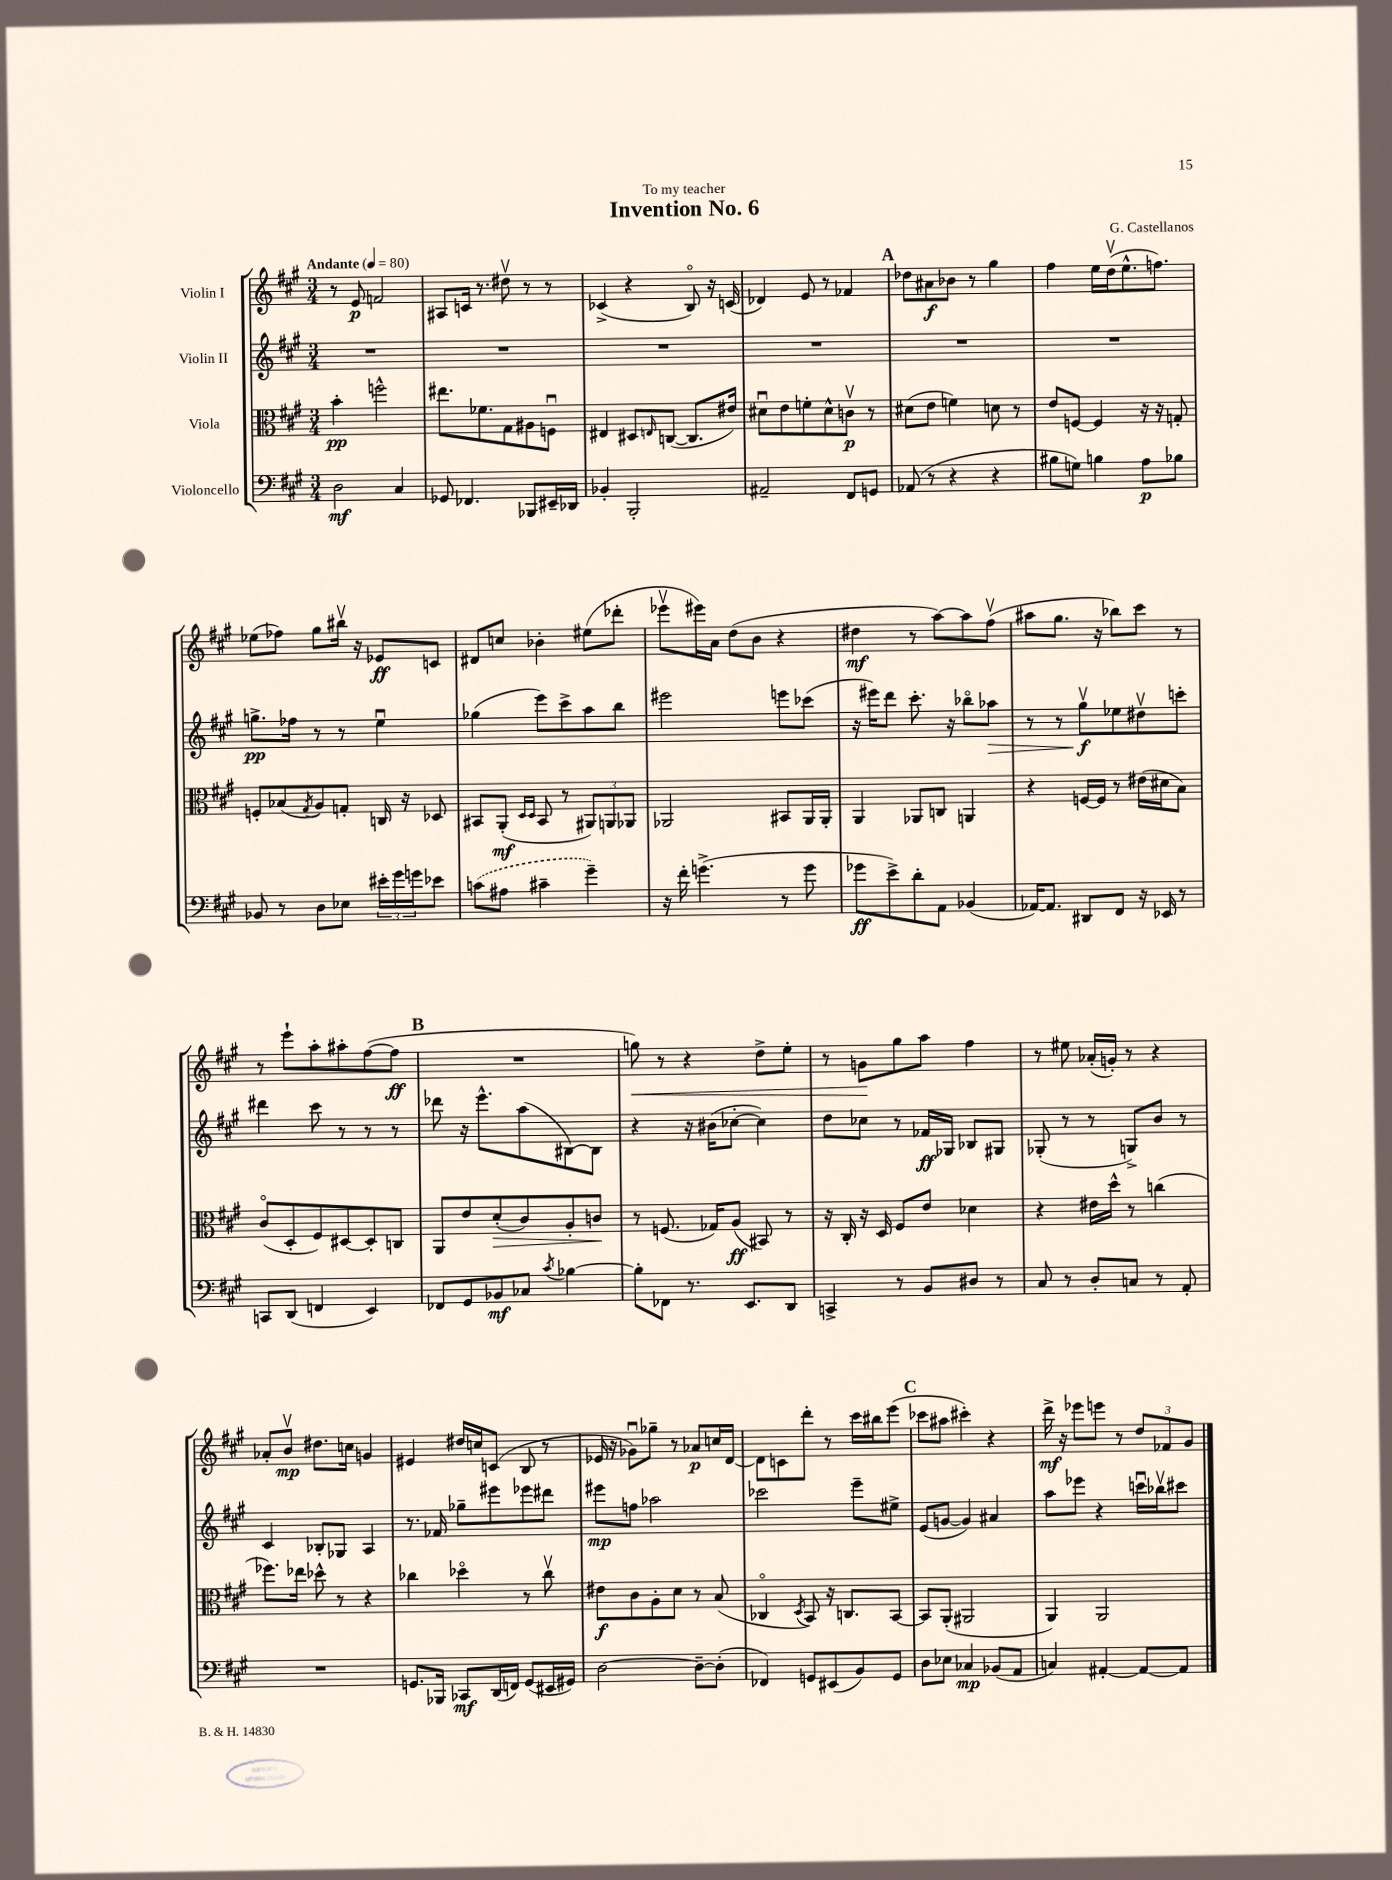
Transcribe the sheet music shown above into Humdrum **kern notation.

**kern	**dynam	**kern	**dynam	**kern	**dynam	**kern	**dynam
*part4	*part4	*part3	*part3	*part2	*part2	*part1	*part1
*staff4	*staff4	*staff3	*staff3	*staff2	*staff2	*staff1	*staff1
*I"Violoncello	*	*I"Viola	*	*I"Violin II	*	*I"Violin I	*
*clefF4	*	*clefC3	*	*clefG2	*	*clefG2	*
*k[f#c#g#]	*	*k[f#c#g#]	*	*k[f#c#g#]	*	*k[f#c#g#]	*
*M3/4	*	*M3/4	*	*M3/4	*	*M3/4	*
*MM80	*	*MM80	*	*MM80	*	*MM80	*
=1	=1	=1	=1	=1	=1	=1	=1
!	!	!	!	!	!	!LO:TX:a:B:t=Andante	!
2D\	mf	4b'\	pp	2.r	.	8r	.
.	.	.	.	.	.	8e/	p
.	.	2ffn^^\	.	.	.	2fn/	.
4C#/	.	.	.	.	.	.	.
=2	=2	=2	=2	=2	=2	=2	=2
8GG-X/	.	8.ee#X\L	.	2.r	.	8A#X/L	.
4.FF-X/	.	.	.	.	.	16cn/Jk	.
.	.	8.f-X\	.	.	.	8.r	.
.	.	8G#\	.	.	.	8dd#Xv\	.
8BBB-X/L	.	8A#X\	.	.	.	8r	.
16EE#X~/L	.	8Fnu\J	.	.	.	8r	.
16DD-X/JJ	.	.	.	.	.	.	.
=3	=3	=3	=3	=3	=3	=3	=3
4BB-X'/	.	4E#X/	.	2.r	.	(4c-X^/	.
2BBB'/	.	8D#X/L	.	.	.	4r	.
.	.	16qqEn/	.	.	.	.	.
.	.	([8Cn/J	.	.	.	.	.
.	.	8.C/L]	.	.	.	8B/)	.
.	.	.	.	.	.	16r	.
.	.	16e#X/Jk)	.	.	.	(16cn/	.
=4	=4	=4	=4	=4	=4	=4	=4
2AA#X~/	.	8d#Xu\L	.	2.r	.	4d-X/)	.
.	.	8e\	.	.	.	.	.
.	.	8fn'\	.	.	.	8e/	.
.	.	8d#^^\	.	.	.	8r	.
8FF#/L	.	8cnv\J	p	.	.	4f-X/	.
8GGn/J	.	8r	.	.	.	.	.
!!LO:REH:place=s1:t=A
=5	=5	=5	=5	=5	=5	=5	=5
(8AA-X/	.	(8d#X\L	.	2.r	.	8dd-X\L	.
8r	.	8e\J	.	.	.	8a#X\	f
4r	.	4fn\)	.	.	.	8b-X\J	.
.	.	.	.	.	.	8r	.
4r	.	8dn\	.	.	.	4gg#\	.
.	.	8r	.	.	.	.	.
=6	=6	=6	=6	=6	=6	=6	=6
8B#X\L	.	8e/L	.	2.r	.	4ff#\	.
8Gn\J)	.	[8Fn/J	.	.	.	.	.
4Bn\	.	4F/]	.	.	.	16ee\LL	.
.	.	.	.	.	.	(16ddv\J	.
.	.	.	.	.	.	8.ee^^\	.
8A\L	p	16r	.	.	.	.	.
.	.	16r	.	.	.	8.ffn\J)	.
8B-X\J	.	8Gn'/	.	.	.	.	.
!!LO:LB:g=z
=7	=7	=7	=7	=7	=7	=7	=7
8BB-X/	.	8Fn'/L	.	8.ggn^\L	pp	(8ee-X\L	.
8r	.	(8B-X/	.	.	.	8ff-X\J)	.
.	.	.	.	16ff-X\Jk	.	.	.
.	.	8qG#/	.	.	.	.	.
8D\L	.	8A/)	.	8r	.	8gg#\L	.
8E-X\J	.	8Gn'/J	.	8r	.	16bb#Xv\Jk	.
.	.	.	.	.	.	16r	.
24e#X'\LL	.	16Cn/	.	4eeu\	.	8e-X/L	ff
24g#\	.	.	.	.	.	.	.
.	.	16r	.	.	.	.	.
24gn\J	.	.	.	.	.	.	.
8e-X\J	.	8D-X/	.	.	.	8cn/J	.
=8	=8	=8	=8	=8	=8	=8	=8
(8cn\L	.	8BB#X/L	.	(4gg-X\	.	8d#X/L	.
8A#X\J	.	(8AA'/J	mf	.	.	8ccn/J	.
.	.	16qqD/LL	.	.	.	.	.
.	.	16qqD/JJ	.	.	.	.	.
4c#X~\	.	8BB#/	.	8eee\L)	.	4b-X'\	.
.	.	8r	.	8ccc#^\	.	.	.
4g#~\)	.	12AA#X/L)	.	8aa\	.	(8ee#X\L	.
.	.	12AAn/	.	.	.	.	.
.	.	.	.	8bb\J	.	8ddd-X'\J	.
.	.	12AA-X/J	.	.	.	.	.
=9	=9	=9	=9	=9	=9	=9	=9
16r	.	2AA-X/	.	2eee#X\	.	8eee-Xv\L	.
16f#'\	.	.	.	.	.	.	.
(4.gn^\	.	.	.	.	.	16eee#X\L)	.
.	.	.	.	.	.	16a\JJ	.
.	.	.	.	.	.	(8dd\L	.
.	.	.	.	.	.	8b\J	.
8r	.	8BB#X/L	.	8eeen\L	.	4r	.
8g\	.	16AA-/L	.	(8ccc-X\J	.	.	.
.	.	16AA-'/JJ	.	.	.	.	.
=10	=10	=10	=10	=10	=10	=10	=10
8g-X\L	ff	4AA/	.	16r	.	4dd#X\	mf
.	.	.	.	16eee#X\KL)	.	.	.
8e^\)	.	.	.	8ddd\J	.	.	.
8d'\	.	8AA-X/L	.	8.ccc#'\	.	8r	.
8AA\J	.	8Cn/J	.	.	.	[8aa\L)	.
.	.	.	.	16r	.	.	.
(4BB-X/	.	4AAn/	.	8bb-X\L	.	8aa\]	.
!	!	!	!	!	!LO:HP:b	!	!
.	.	.	.	8aa-X\J	>	(8ff#v\J	.
=11	=11	=11	=11	=11	=11	=11	=11
[16AA-X/KL)	.	4r	.	8r	.	8aa#X\L	.
8.AA-/J]	.	.	.	.	.	.	.
.	.	.	.	8r	.	8.gg#\J	.
8DD#X/L	.	[16Fn/LL	.	8gg#v\L	f	.	.
.	.	16F/JJ]	.	.	.	16r	.
8FF#/J	.	8r	.	8ee-X\	]	8bb-X\L)	.
16r	.	(16e#X\LL	.	8dd#Xv\	.	8ccc#\J	.
16EE-X/	.	16d#X\J	.	.	.	.	.
8r	.	8B\J)	.	8cccn'\J	.	8r	.
!!LO:LB:g=z
=12	=12	=12	=12	=12	=12	=12	=12
8CCn/L	.	(8c#/L	.	4ddd#X\	.	8r	.
(8DD/J	.	8D'/	.	.	.	8eee`\L	.
4FFn/	.	8F#/)	.	8ccc#\	.	8aa'\	.
.	.	[8D#X/	.	8r	.	8aa#X'\	.
4EE/)	.	8D#'/]	.	8r	.	([8ff#\	.
.	.	8Cn/J	.	8r	.	8ff#\J]	ff
!!LO:REH:place=s1:t=B
=13	=13	=13	=13	=13	=13	=13	=13
8FF-X/L	.	8AA/L	.	8ddd-X\	.	2.r	.
8GG#/	.	8e/	.	16r	.	.	.
.	.	.	.	8.eee^^\L	.	.	.
!	!	!	!LO:HP:b	!	!	!	!
8BB-X/	mf	(8d'/	>	.	.	.	.
8C-X/J	.	8c#/)	.	(8aa\	.	.	.
8qc#/	.	.	.	.	.	.	.
[4B-X\	.	8A'/	.	[8B#X\)	.	.	.
.	.	8cn/J	.	8B#\J]	.	.	.
.	.	.	]	.	.	.	.
=14	=14	=14	=14	=14	=14	=14	=14
!	!	!	!	!	!	!	!LO:HP:b
8B-'\L]	.	8r	.	4r	.	8ggn\)	<
8FF-X\J	.	(8.Fn/	.	.	.	8r	.
8.r	.	.	.	16r	.	4r	.
.	.	16G-X/KL)	.	(16b#X\KL	.	.	.
.	.	(8A/J	ff	[8cc-X'\J	.	.	.
8.EE/L	.	.	.	.	.	.	.
.	.	8BB#X/)	.	4cc-\])	.	8dd^\L	.
8DD/J	.	8r	.	.	.	8ee'\J	.
=15	=15	=15	=15	=15	=15	=15	=15
4CCn^/	.	16r	.	8dd\L	.	8r	.
.	.	16C#'/	.	.	.	.	.
.	.	16r	.	8cc-X\J	.	8gn\L	.
.	.	16D/	.	.	.	.	.
8r	.	8F#/L	.	8r	.	8gg#\	[
8BB/L	.	8e/J	.	16f-X/LL	ff	8aa\J	.
.	.	.	.	16G-X/JJ	.	.	.
8D#X/J	.	4d-X\	.	8B-X/L	.	4ff#\	.
8r	.	.	.	8G#X/J	.	.	.
=16	=16	=16	=16	=16	=16	=16	=16
8C#/	.	4r	.	(8G-X'/	.	8r	.
8r	.	.	.	8r	.	8ee#X\	.
8D'/L	.	16e#X\LL	.	8r	.	(16a-X'/LL	.
.	.	16dd^^\JJ	.	.	.	16gn'/JJ)	.
8Cn/J	.	8r	.	8Gn^/L)	.	8r	.
8r	.	(4ccn\	.	8b/J	.	4r	.
8AA'/	.	.	.	8r	.	.	.
!!LO:LB:g=z
=17	=17	=17	=17	=17	=17	=17	=17
2.r	.	8.ff-X\L)	.	4c#/	.	8a-X'/L	.
.	.	.	.	.	.	8bv/J	mp
.	.	16ee-X\Jk	.	.	.	.	.
.	.	8dd-X^^\	.	8B-X'/L	.	8.dd#X\L	.
.	.	8r	.	8G-X/J	.	.	.
.	.	.	.	.	.	16ccn\Jk	.
.	.	4r	.	4A/	.	4gn/	.
=18	=18	=18	=18	=18	=18	=18	=18
8.GGn/L	.	4cc-X\	.	8.r	.	4e#X/	.
16BBB-X/Jk	.	.	.	16f-X/	.	.	.
8CC-X/L	mf	4dd-X\	.	8gg-X~\L	.	16dd#X/LL	.
.	.	.	.	.	.	16ccn/J	.
(16DD/L	.	.	.	8eee#X\	.	(8cn/J	.
16FFn/JJ)	.	.	.	.	.	.	.
(8GG/L	.	8r	.	8eee-X\	.	8B/	.
16EE#X/L	.	8cc-v\	.	8ddd#X\J	.	8r	.
16GG#X/JJ)	.	.	.	.	.	.	.
=19	=19	=19	=19	=19	=19	=19	=19
[2D\	.	8e#X\L	f	8eee#X\L	mp	16e-X/	.
.	.	.	.	.	.	16r	.
.	.	8c#\	.	8ffn\J	.	8g-Xu\L)	.
.	.	8A'\	.	2aa-X\	.	8gg-X~\J	.
.	.	8d\J	.	.	.	8r	.
8D~\L_	.	8r	.	.	.	8a-X/L	p
(8D'\J]	.	(8B/	.	.	.	16ccn/L	.
.	.	.	.	.	.	[16d/JJ	.
=20	=20	=20	=20	=20	=20	=20	=20
4FF-X/)	.	4C-X/	.	2ccc-X\	.	8d\L]	.
.	.	.	.	.	.	8cn\	.
.	.	8qD/	.	.	.	.	.
8GGn/L	.	8BB/)	.	.	.	8ddd'\J	.
(8EE#X/	.	16r	.	.	.	8r	.
.	.	8.Cn/L	.	.	.	.	.
8BB/)	.	.	.	8eee~\L	.	16ccc#\LL	.
.	.	.	.	.	.	16bb#X\J	.
8GG/J	.	[8BB/J	.	8ee#X^\J	.	(8eee\J	.
!!LO:REH:place=s1:t=C
=21	=21	=21	=21	=21	=21	=21	=21
8D\L	.	8BB/L]	.	(8e/L	.	8ccc-X\L	.
8E-X\J	.	(8AA'/J	.	[8gn/J	.	8aa#X\J	.
4C-X/	mp	2AA#X/	.	4g/])	.	4ccc#X'\)	.
(8BB-X/L	.	.	.	4a#X/	.	4r	.
8AA/J	.	.	.	.	.	.	.
=22	=22	=22	=22	=22	=22	=22	=22
4Cn/)	.	4AA/)	.	8aa\L	.	16ddd^\	mf
.	.	.	.	.	.	16r	.
.	.	.	.	8eee-X\J	.	8eee-X\L	.
[4AA#X'/	.	2AA/	.	4r	.	8eeen\J	.
.	.	.	.	.	.	8r	.
8AA#/L_	.	.	.	16cccnu\LL	.	12dd/L	.
.	.	.	.	16bb-Xv\J	.	.	.
.	.	.	.	.	.	12f-X/	.
8AA#/J]	.	.	.	8ccc#X\J	.	.	.
.	.	.	.	.	.	12g#/J	.
==	==	==	==	==	==	==	==
*-	*-	*-	*-	*-	*-	*-	*-
